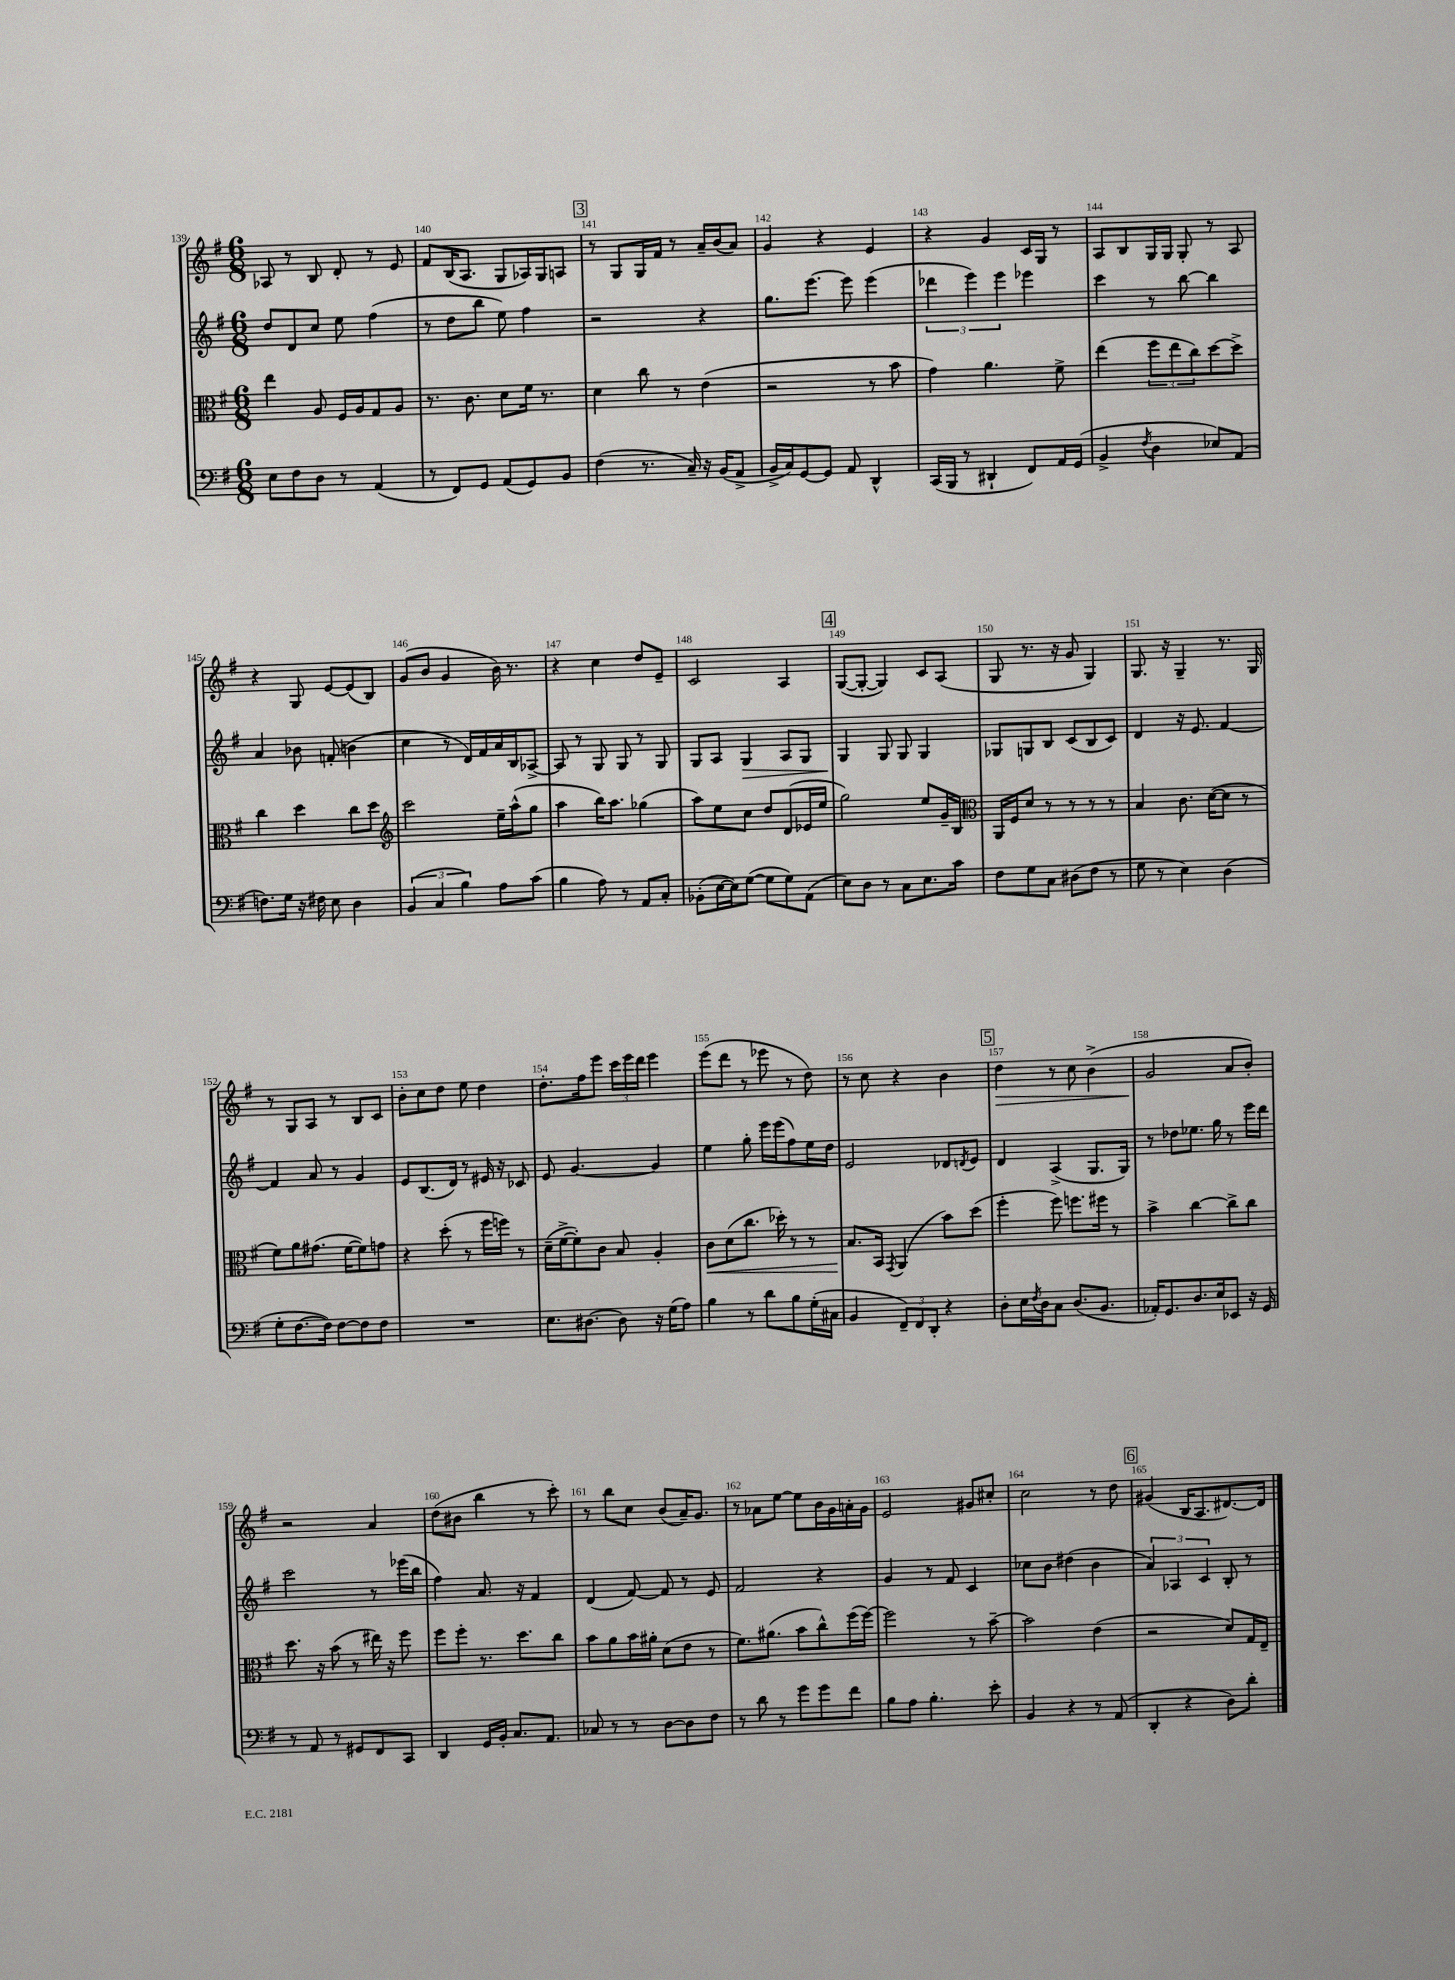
<<
\new StaffGroup <<
\new Staff = "s0" {
    \clef treble \key g \major \numericTimeSignature \time 6/8
    aes8 r8 b8 d'8-. r8 e'8 |
    fis'8 b16( a8. g8 aes16) g16 a8 |
    \mark \markup { \box "3" } r8 g8 g16 fis'16 r8 a'16-- b'16( a'8) |
    g'4 r4 e'4 |
    r4 g'4 c'16 g16 r8 |
    a8 b8 g16 g16 g8-. r8 a8 |
    r4 g8 e'8~ e'8( b8) |
    g'8( b'8 g'4 b'16) r8. |
    r4 c''4 d''8 e'8-- |
    c'2 a4 |
    \mark \markup { \box "4" } g8~( g8~-. g4) c'8 a8( |
    g8 r8. r16 g'8 g4) |
    g8. r16 g4-- r8. g16 |
    r8 g8 a8 r8 b8 c'8 |
    b'8-. c''8 d''8 e''8 d''4 |
    d''8.-. fis''16 e'''8 \tuplet 3/2 { c'''16 e'''16 d'''16 } e'''4 |
    e'''8( d'''8 r8 ees'''8 r8 d''8) |
    r8 c''8 r4 b'4 |
    \mark \markup { \box "5" } d''4\> r8 c''8 b'4->( |
    g'2\! a'8 b'8-.) |
    r2 a'4 |
    d''8( bis'8 b''4 r8 c'''8-.) |
    r8 b''8 c''8 b'8( a'16--) g'8. |
    r8 aes'8 e''8~ e''8 b'16 g'16 a'16-. g'16 |
    e'2 gis'8 cis''8-. |
    c''2 r8 d''8 |
    \mark \markup { \box "6" } gis'4( b16 a8. dis'8.~) dis'16 \bar "|." |
}
\new Staff = "s1" {
    \clef treble \key g \major \numericTimeSignature \time 6/8
    d''8 d'8 c''8 e''8 fis''4( |
    r8 d''8 b''8 e''8) fis''4 |
    \mark \markup { \box "3" } r2 r4 |
    g''8. e'''8.~ e'''8 e'''4( |
    \tuplet 3/2 { des'''4 e'''4) e'''4 } ees'''4 |
    c'''4 r8 b''8~ b''4 |
    a'4 bes'8 f'8-.( b'4 |
    c''4 r8 d'16) fis'16 a'16 b16 aes8~-> |
    aes8 r8 g8 g8 r8 g8 |
    g8 a8 g4\> a8 g8 |
    \mark \markup { \box "4" } g4\! g8 g8 g4 |
    ges8 g8 b8 c'8( b8 c'8) |
    d'4 r16 e'8. fis'4~ |
    fis'4 a'8 r8 g'4 |
    e'8 b8.( d'16) r8 eis'16 r16 ces'8 |
    e'8 g'4.~ g'4 |
    e''4 g''8-. e'''16 e'''16( fis''8) e''16 d''16 |
    e'2 des'8 \acciaccatura { d'8 } e'8 |
    \mark \markup { \box "5" } d'4 a4->( g8. g16) |
    r8 des''8 ees''8. g''16 r8 e'''16 d'''16 |
    c'''2 r8 ees'''16( b''16 |
    fis''4) a'8. r16 fis'4 |
    d'4( fis'8~) fis'8 r8 e'8 |
    fis'2 r4 |
    g'4 r8 fis'8 c'4 |
    ces''8 b'8 dis''4( b'4 |
    \mark \markup { \box "6" } \tuplet 3/2 { a'4) aes4 c'4 } b8-. r8 \bar "|." |
}
\new Staff = "s2" {
    \clef alto \key g \major \numericTimeSignature \time 6/8
    e''4 a8 fis16 a16 g8 a8 |
    r8. c'8. d'8 fis'16 r8. |
    \mark \markup { \box "3" } d'4 c''8 r8 e'4( |
    r2 r8 b'8 |
    g'4) a'4. fis'8-> |
    e''4( \tuplet 3/2 { fis''8 e''8 c''8) } d''8~ d''8-> |
    c''4 d''4 c''8 d''8 |
    \clef treble c'''2 e''16-- a''16-^( g''8 |
    a''4 b''16) a''8. ges''4( |
    a''8) e''8 c''8 d''8 d'8( ees'16 e''16 |
    \mark \markup { \box "4" } g''2) e''8 g'16-- b16 |
    \clef alto a,16 fis16 d'8 r8 r8 r8 r8 |
    b4 c'8. d'16~( d'8 r8 |
    fis'8) a'8 gis'8.( fis'16~ fis'8) g'8 |
    r4 d''8-.( r8 fis''16 f''16) r8 |
    d'16--( fis'16~-> fis'8-.) c'8 b8 a4-. |
    c'8\< d'8( c''8. des''16-.) r8 r8 |
    b8.\! b,16 \acciaccatura { g,8 } a,4( b'8) d''8( |
    \mark \markup { \box "5" } fis''4-. fis''8) f''8. fis''16 r8 |
    b'4-> c''4~ c''8-> c''8 |
    d''8. r16 b'8( r8 eis''16) r16 fis''8 |
    fis''8 fis''8-. r8. d''8. c''8 |
    b'8 a'8 b'16 ais'16-. d'8( e'8 r8 |
    fis'8.) ais'8.( b'8 c''8-^) fis''16( fis''16~) |
    fis''2 r8 b'8~-- |
    b'2 e'4( |
    \mark \markup { \box "6" } r2 d'8) g16 e16-- \bar "|." |
}
\new Staff = "s3" {
    \clef bass \key g \major \numericTimeSignature \time 6/8
    e8 fis8 d8 r8 a,4( |
    r8 fis,8) g,8 a,8( g,8) b,8 |
    \mark \markup { \box "3" } fis4( r8. c16--) r16 b,16( a,8-> |
    b,16-> c16) g,8~ g,8 a,8 d,4-^ |
    c,16( b,,16 r8 dis,4-! fis,8) a,16 g,16( |
    b,4-> \acciaccatura { fis8 } d4 ees8) a,8( |
    f8.) g16 r16 fis16 e8 d4 |
    \tuplet 3/2 { b,4( c4 b4) } a8 c'8( |
    b4 a8) r8 a,8 c8-. |
    bes,8-.( e16~ e16) g8~( g8 g8) a,8( |
    \mark \markup { \box "4" } e8) d8 r8 c8 e8. c'16 |
    fis8 g8 c8 dis8( fis8 r8 |
    g8 r8 e4) d4( |
    g8-. fis8.~ fis16) fis8~ fis8 fis8 |
    R2. |
    e8. dis8.~ dis8 r16 g16( a8) |
    b4 r8 d'8 b8 g16-.( cis16 |
    b,4 \tuplet 3/2 { fis,8--) fis,8 d,8-. } r4 |
    \mark \markup { \box "5" } d8-. e16 \acciaccatura { fis8 } d16 c8 d8.( b,8. |
    aes,16-.) g,8. d8. e16 ees,8 r16 g,16 |
    r8 a,8 r8 gis,8 fis,8 c,8 |
    d,4 g,16 b,16-. c8. a,8. |
    ces8 r8 r8 d8~ d8 fis8 |
    r8 d'8 r8 g'8 g'8 fis'8 |
    b8 a8 b4.-. e'8-. |
    b,4 r4 r8 a,8( |
    \mark \markup { \box "6" } d,4-. r4 d8) d'8-. \bar "|." |
}
>>
>>
\layout { \context { \Score currentBarNumber = #139 \override BarNumber.break-visibility = ##(#f #t #t) barNumberVisibility = #all-bar-numbers-visible } }
